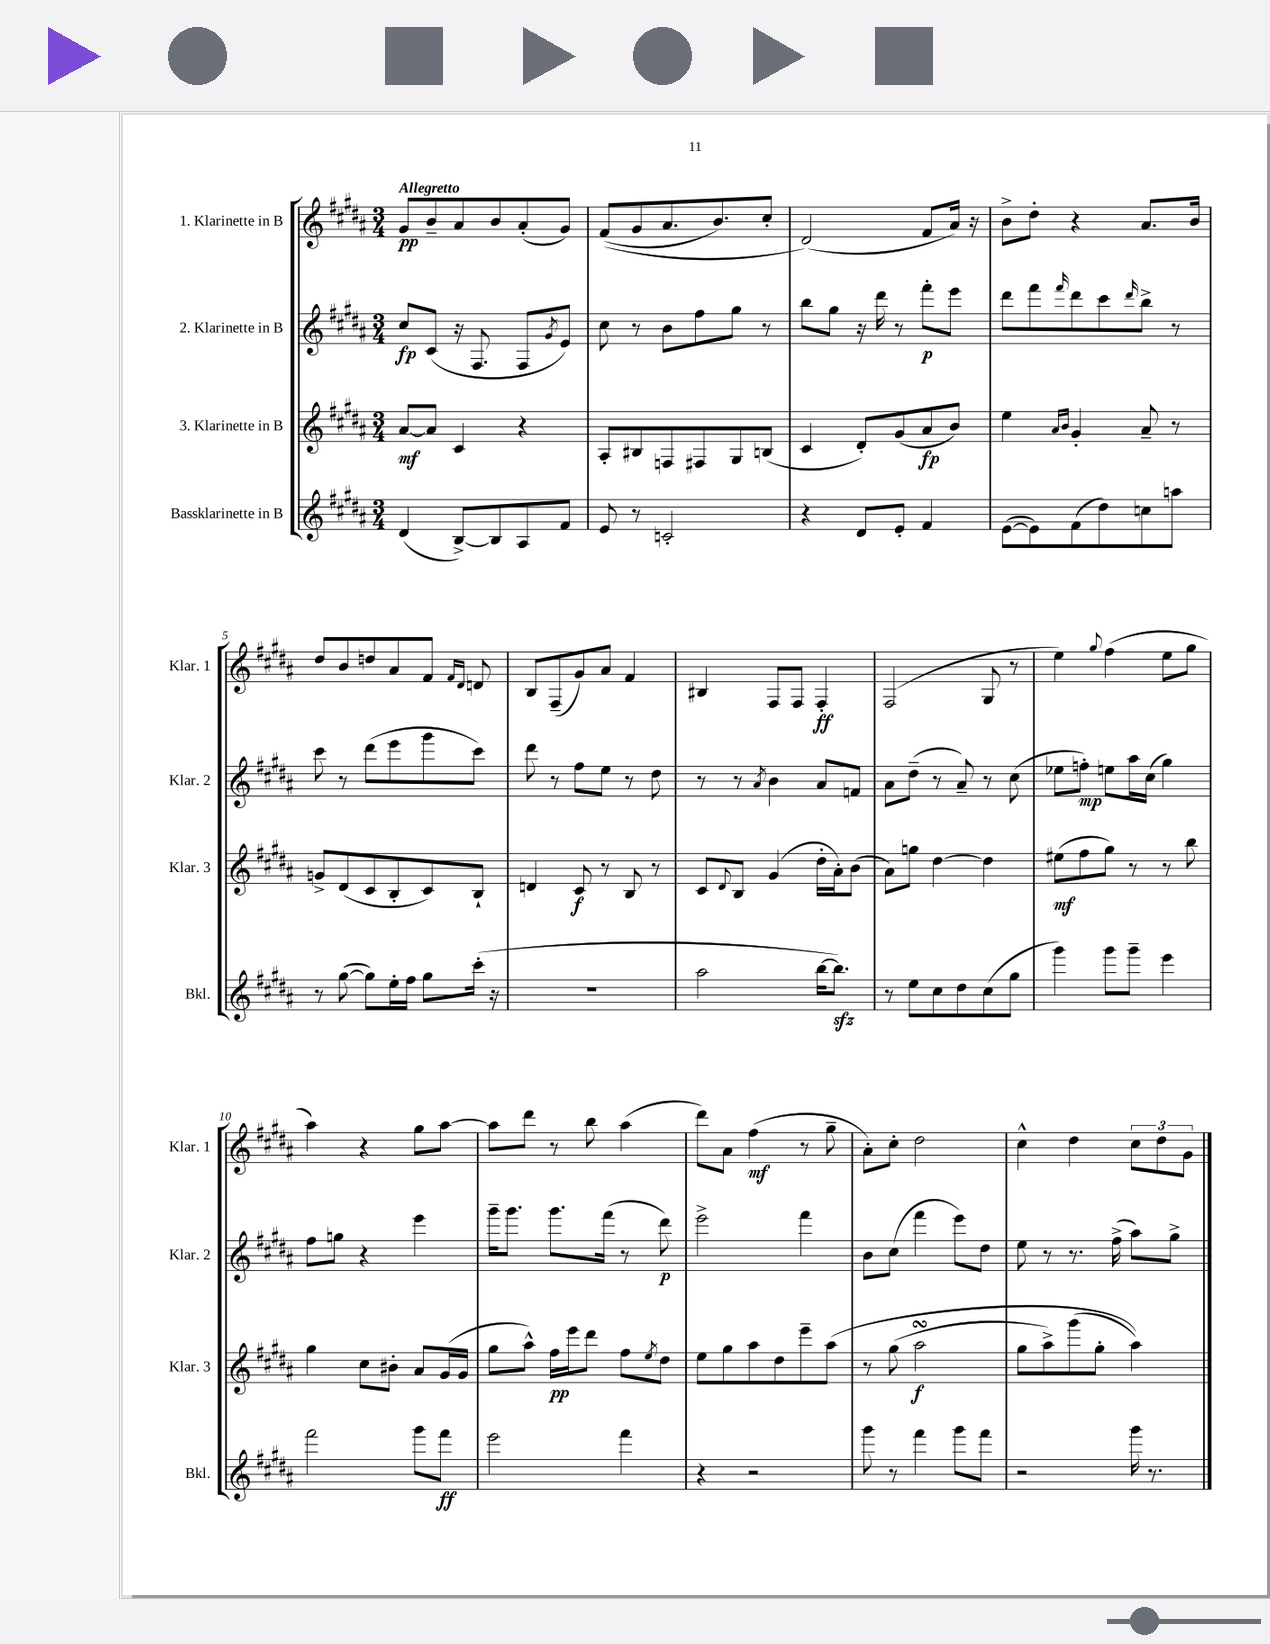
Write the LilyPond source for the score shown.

<<
\new StaffGroup <<
\new Staff = "s0" \with { instrumentName = "1. Klarinette in B" shortInstrumentName = "Klar. 1" } {
    \clef treble \key b \major \numericTimeSignature \time 3/4 \tempo "Allegretto"
    gis'8\pp b'8-- ais'8 b'8 ais'8-.( gis'8) |
    fis'8(\( gis'8 ais'8. b'8.) cis''8-. |
    dis'2(\) fis'8 ais'16) r16 |
    b'8-> dis''8-. r4 ais'8. b'16 |
    dis''8 b'8 d''8 ais'8 fis'8 \grace { fis'16 dis'16 } d'8 |
    b8 fis8--( gis'8) ais'8 fis'4 |
    bis4 fis8 fis8 fis4-.\ff |
    fis2( gis8 r8 |
    e''4) \appoggiatura { gis''8 } fis''4( e''8 gis''8 |
    ais''4) r4 gis''8 ais''8~ |
    ais''8 dis'''8 r8 b''8 ais''4( |
    dis'''8) ais'8 fis''4\mf( r8 gis''8-- |
    ais'8-.) cis''8-. dis''2 |
    cis''4-^ dis''4 \tuplet 3/2 { cis''8 dis''8 gis'8 } \bar "|." |
}
\new Staff = "s1" \with { instrumentName = "2. Klarinette in B" shortInstrumentName = "Klar. 2" } {
    \clef treble \key b \major \numericTimeSignature \time 3/4
    cis''8\fp cis'8( r16 fis8. fis8 \acciaccatura { gis'8 } e'8) |
    cis''8 r8 b'8 fis''8 gis''8 r8 |
    b''8 gis''8 r16 dis'''16 r8 fis'''8-.\p e'''8 |
    dis'''8 fis'''8 \grace { fis'''16 } dis'''8 cis'''8 \grace { dis'''16 } b''8-> r8 |
    cis'''8 r8 dis'''8( e'''8 gis'''8 cis'''8) |
    dis'''8 r8 fis''8 e''8 r8 dis''8 |
    r8 r8 \acciaccatura { ais'8 } b'4 ais'8 f'8 |
    ais'8 dis''8--( r8 ais'8--) r8 cis''8( |
    ees''8 f''8-.\mp) e''8 ais''16 cis''16( gis''4) |
    fis''8 g''8 r4 e'''4 |
    gis'''16-- gis'''8. gis'''8. fis'''16( r8 dis'''8\p) |
    e'''2-> fis'''4 |
    b'8 cis''8( fis'''4 e'''8) dis''8 |
    e''8 r8 r8. fis''16->( ais''8) gis''8-> \bar "|." |
}
\new Staff = "s2" \with { instrumentName = "3. Klarinette in B" shortInstrumentName = "Klar. 3" } {
    \clef treble \key b \major \numericTimeSignature \time 3/4
    ais'8~\mf ais'8 cis'4 r4 |
    ais8-. bis8 f8 fis8 gis8 b8( |
    cis'4 dis'8-.) gis'8( ais'8\fp b'8) |
    e''4 \grace { ais'16 b'16 } gis'4-. ais'8-- r8 |
    g'8-> dis'8( cis'8 b8-. cis'8) b8-! |
    d'4 cis'8\f r8 b8 r8 |
    cis'8 \appoggiatura { dis'8 } b8 gis'4( dis''16-. ais'16-.) b'8( |
    ais'8) g''8 dis''4~ dis''4 |
    eis''8\mf( fis''8 gis''8) r8 r8 b''8 |
    gis''4 cis''8 bis'8-. ais'8 gis'16( gis'16 |
    gis''8 ais''8-^) fis''16\pp e'''16 dis'''8 fis''8 \acciaccatura { e''8 } dis''8 |
    e''8 gis''8 ais''8 dis''8 e'''8-- ais''8\( |
    r8 gis''8( ais''2\turn\f |
    gis''8 ais''8->) gis'''8( gis''8-. ais''4)\) \bar "|." |
}
\new Staff = "s3" \with { instrumentName = "Bassklarinette in B" shortInstrumentName = "Bkl." } {
    \clef treble \key b \major \numericTimeSignature \time 3/4
    dis'4( b8~->) b8 ais8 fis'8 |
    e'8 r8 c'2-. |
    r4 dis'8 e'8-. fis'4 |
    e'8~( e'8) fis'8( dis''8) c''8 a''8 |
    r8 gis''8~( gis''8) e''16-. fis''16 gis''8 cis'''16-.( r16 |
    R2. |
    ais''2 b''16~ b''8.\sfz) |
    r8 e''8 cis''8 dis''8 cis''8( gis''8 |
    gis'''4) gis'''8 gis'''8-- e'''4 |
    fis'''2 gis'''8 fis'''8\ff |
    e'''2 fis'''4 |
    r4 r2 |
    gis'''8 r8 fis'''4 gis'''8 fis'''8 |
    r2 gis'''16 r8. \bar "|." |
}
>>
>>
